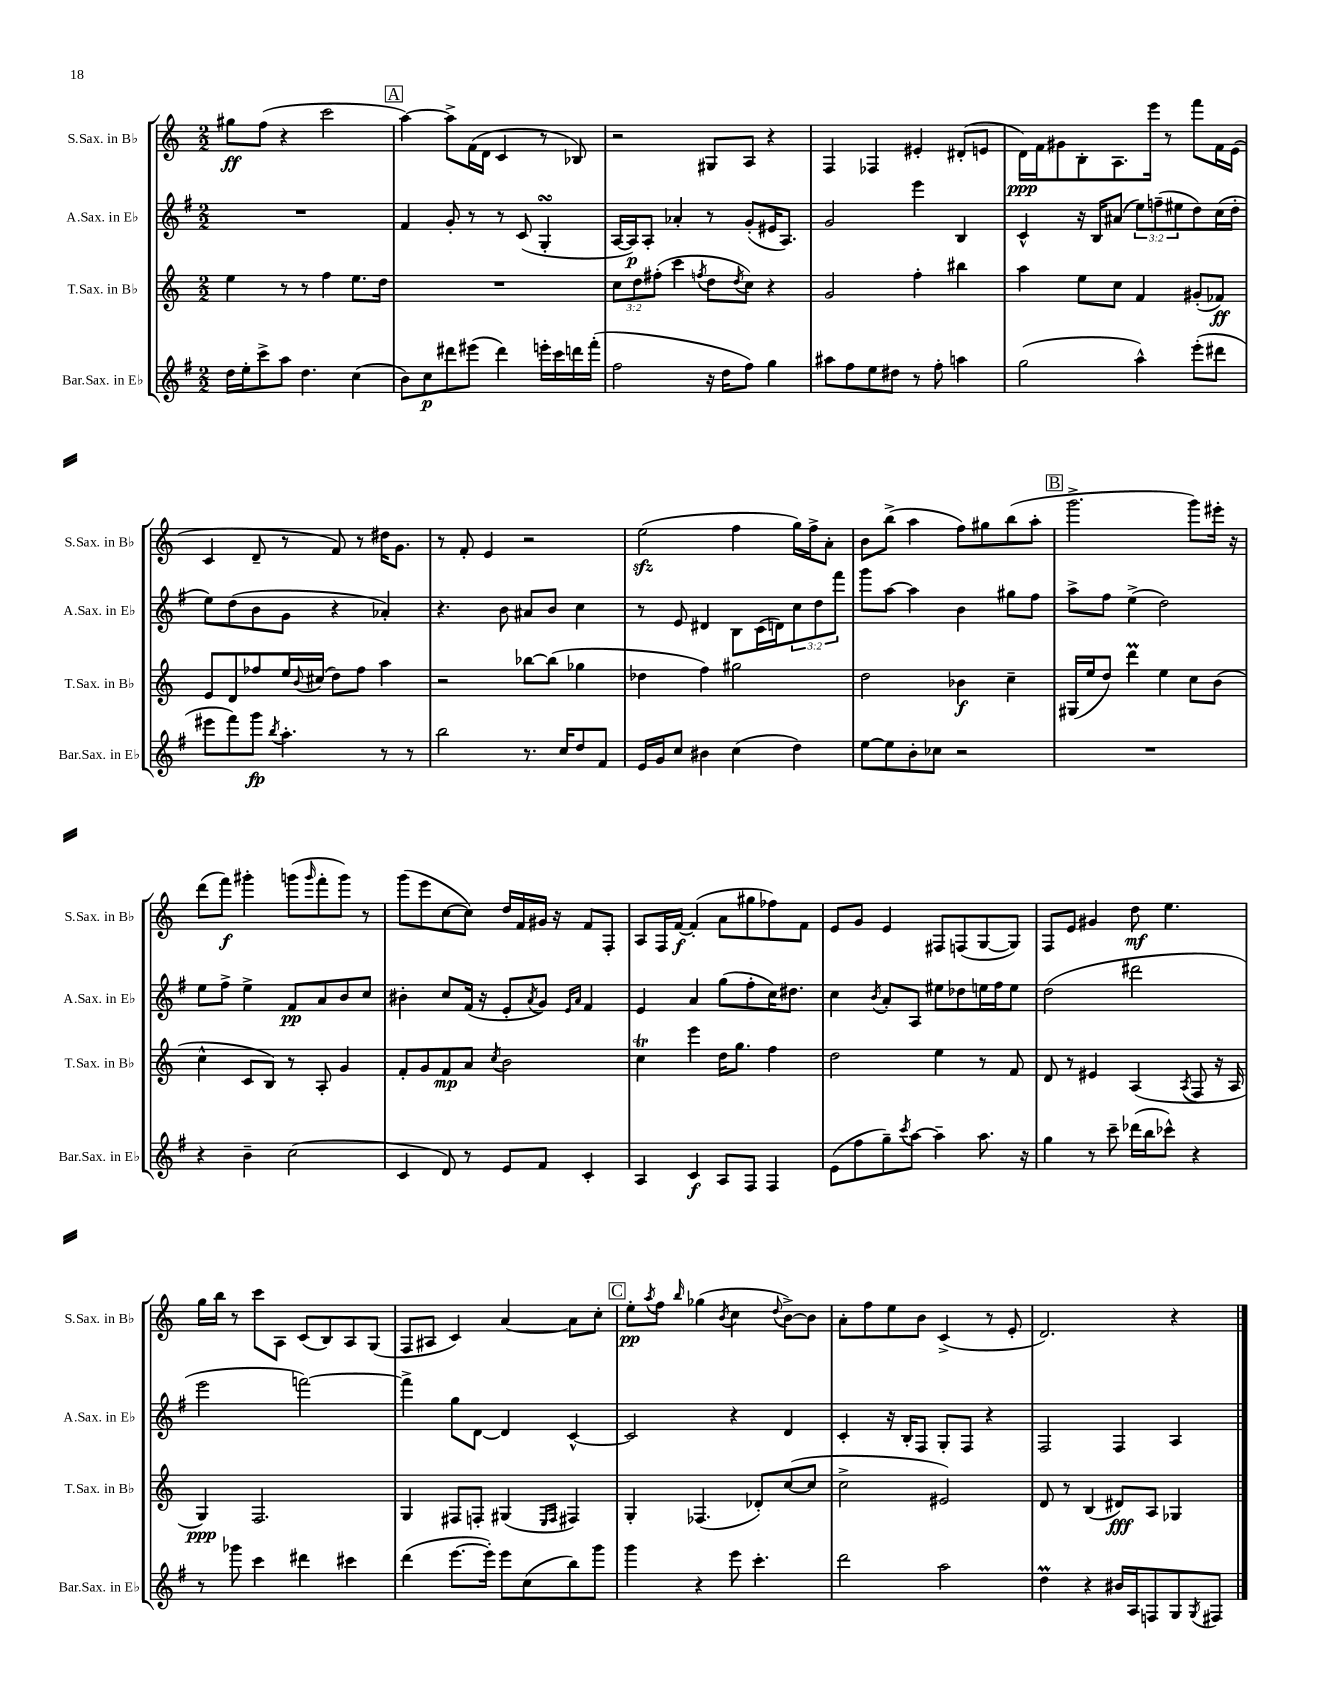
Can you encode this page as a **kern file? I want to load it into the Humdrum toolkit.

**kern	**dynam	**kern	**dynam	**kern	**dynam	**kern	**dynam
*part4	*part4	*part3	*part3	*part2	*part2	*part1	*part1
*staff4	*staff4	*staff3	*staff3	*staff2	*staff2	*staff1	*staff1
*I"Bar.Sax. in E♭	*	*I"T.Sax. in B♭	*	*I"A.Sax. in E♭	*	*I"S.Sax. in B♭	*
*I'Bar.Sax. in E♭	*	*I'T.Sax. in B♭	*	*I'A.Sax. in E♭	*	*I'S.Sax. in B♭	*
*clefG2	*	*clefG2	*	*clefG2	*	*clefG2	*
*k[f#]	*	*k[]	*	*k[f#]	*	*k[]	*
*M2/2	*	*M2/2	*	*M2/2	*	*M2/2	*
=14	=14	=14	=14	=14	=14	=14	=14
16dd\LL	.	4ee\	.	1r	.	8gg#X\L	ff
16ee'\J	.	.	.	.	.	.	.
8ccc^\	.	.	.	.	.	(8ff\J	.
8aa\J	.	8r	.	.	.	4r	.
4.dd\	.	8r	.	.	.	.	.
.	.	4ff\	.	.	.	2ccc\	.
(4cc\	.	8.ee\L	.	.	.	.	.
.	.	16dd\Jk	.	.	.	.	.
!!LO:REH:place=s1:t=A
=15	=15	=15	=15	=15	=15	=15	=15
8b\L)	.	1r	.	4f#/	.	[4aa\)	.
8cc\	p	.	.	.	.	.	.
8ddd#X\	.	.	.	8g'/	.	8aa^\L]	.
(8eee#X\J	.	.	.	8r	.	(16f\L	.
.	.	.	.	.	.	16d\JJ	.
4ddd#\)	.	.	.	8r	.	4c/	.
.	.	.	.	(8c/	.	.	.
16eeen'\LL	.	.	.	4GsSSs'/	.	8r	.
16ccc\	.	.	.	.	.	.	.
16dddn\	.	.	.	.	.	8B-X/)	.
(16fff#'\JJ	.	.	.	.	.	.	.
=16	=16	=16	=16	=16	=16	=16	=16
2ff#\	.	12cc\L	.	[16A/LL	.	2r	.
.	.	.	.	16A/J])	p	.	.
.	.	12dd\	.	.	.	.	.
.	.	.	.	8A'/J	.	.	.
.	.	(12ff#X'\J	.	.	.	.	.
.	.	4ccc\	.	4a-X'/	.	.	.
.	.	8qffn/	.	.	.	.	.
16r	.	8dd\L	.	8r	.	8G#X/L	.
16dd\KL	.	.	.	.	.	.	.
.	.	8qdd/	.	.	.	.	.
8ff#\J)	.	8cc\J)	.	(8g'/L	.	8A/J	.
4gg\	.	4r	.	16e#X/K	.	4r	.
.	.	.	.	8.A/J)	.	.	.
=17	=17	=17	=17	=17	=17	=17	=17
8aa#X\L	.	2g/	.	2g/	.	4F/	.
8ff#\	.	.	.	.	.	.	.
8ee\	.	.	.	.	.	4F-X/	.
8dd#X\J	.	.	.	.	.	.	.
8r	.	4ff'\	.	4eee\	.	4e#X'/	.
8ff#'\	.	.	.	.	.	.	.
4aan\	.	4bb#X\	.	4B/	.	(8d#X'/L	.
.	.	.	.	.	.	8en/J	.
=18	=18	=18	=18	=18	=18	=18	=18
(2gg\	.	4aa\	.	4c^^/	.	16d\LL)	ppp
.	.	.	.	.	.	16f\J	.
.	.	.	.	.	.	8g#X\	.
.	.	8ee\L	.	16r	.	8B'\	.
.	.	.	.	16B/KL	.	.	.
.	.	8cc\J	.	(8a#X/J	.	8.A\	.
4aa^^\)	.	4f/	.	12ee\L)	.	.	.
.	.	.	.	.	.	16eee\Jk	.
.	.	.	.	(12ffn~\	.	.	.
.	.	.	.	.	.	8r	.
.	.	.	.	12ee#X\	.	.	.
(8eee'\L	.	(8g#X'/L	.	8dd\)	.	8fff\L	.
8ddd#X\J	.	8f-X/J)	ff	(16cc\L	.	16f\L	.
.	.	.	.	16dd'\JJ	.	(16e\JJ	.
!!LO:LB:g=z
=19	=19	=19	=19	=19	=19	=19	=19
8eee#X\L	.	8e/L	.	8ee\L)	.	4c/	.
8fff#\)	.	8d/	.	(8dd\	.	.	.
8ggg\J	fp	8ff-X/	.	8b\	.	8d~/	.
8qbb/	.	.	.	.	.	.	.
4.aa'\	.	16ee/L	.	8g\J	.	8r	.
.	.	8qqb/	.	.	.	.	.
.	.	(16cc#X/JJ	.	.	.	.	.
.	.	8dd\L)	.	4r	.	8f/)	.
.	.	8ff-\J	.	.	.	8r	.
8r	.	4aa\	.	4a-X'/)	.	16dd#X\KL	.
.	.	.	.	.	.	8.g\J	.
8r	.	.	.	.	.	.	.
=20	=20	=20	=20	=20	=20	=20	=20
2bb\	.	2r	.	4.r	.	8r	.
.	.	.	.	.	.	8f'/	.
.	.	.	.	.	.	4e/	.
.	.	.	.	8b\	.	.	.
8.r	.	[8bb-X\L	.	8a#X/L	.	2r	.
.	.	(8bb-\J]	.	8b/J	.	.	.
16cc/KL	.	.	.	.	.	.	.
8dd/	.	4gg-X\	.	4cc\	.	.	.
8f#/J	.	.	.	.	.	.	.
=21	=21	=21	=21	=21	=21	=21	=21
16e/LL	.	4dd-X\	.	8r	.	(2eezz\	.
16g/J	.	.	.	.	.	.	.
8cc/J	.	.	.	8e/	.	.	.
4b#X\	.	4ff\)	.	4d#X/	.	.	.
(4cc\	.	2gg#X\	.	8B\L	.	4ff\	.
.	.	.	.	(16c\L	.	.	.
.	.	.	.	16dn\J)	.	.	.
4dd\)	.	.	.	12cc\	.	16gg\LL)	.
.	.	.	.	.	.	16ff^\J	.
.	.	.	.	12dd\	.	.	.
.	.	.	.	.	.	8a'\J	.
.	.	.	.	12fff#\J	.	.	.
=22	=22	=22	=22	=22	=22	=22	=22
[8ee\L	.	2dd\	.	8ggg\L	.	8b\L	.
8ee\]	.	.	.	[8aa\J	.	(8bb^\J	.
8b'\	.	.	.	4aa\]	.	4aa\	.
8cc-X\J	.	.	.	.	.	.	.
2r	.	4b-X\	f	4b\	.	8ff\L)	.
.	.	.	.	.	.	8gg#X\	.
.	.	4cc~\	.	8gg#X\L	.	(8bb\	.
.	.	.	.	8ff#\J	.	8aa'\J	.
!!LO:REH:place=s1:t=B
=23	=23	=23	=23	=23	=23	=23	=23
1r	.	(16G#X/LL	.	8aa^\L	.	2.ggg^\	.
.	.	16ee/J	.	.	.	.	.
.	.	8dd/J)	.	8ff#\J	.	.	.
.	.	4dddM\	.	(4ee^\	.	.	.
.	.	4ee\	.	2dd\)	.	.	.
.	.	8cc\L	.	.	.	8ggg\L)	.
.	.	(8b\J	.	.	.	16eee#X'\Jk	.
.	.	.	.	.	.	16r	.
!!LO:LB:g=z
=24	=24	=24	=24	=24	=24	=24	=24
4r	.	4cc^^\	.	8ee\L	.	(8ddd\L	.
.	.	.	.	8ff#^\J	.	8fff\J)	f
4b~\	.	8c/L	.	4ee^\	.	4ggg#X'\	.
.	.	8B/J)	.	.	.	.	.
(2cc\	.	8r	.	8f#/L	pp	(8gggn\L	.
.	.	.	.	.	.	16qqggg/	.
.	.	8A'/	.	8a/	.	8fff'\	.
.	.	4g/	.	8b/	.	8ggg\J)	.
.	.	.	.	8cc/J	.	8r	.
=25	=25	=25	=25	=25	=25	=25	=25
4c/	.	8f'/L	.	4b#X'\	.	(8ggg\L	.
.	.	8g/	.	.	.	8eee\	.
8d/)	.	8f/	mp	8cc/L	.	[8cc\	.
8r	.	8a/J	.	(16f#/Jk	.	8cc\J])	.
.	.	.	.	16r	.	.	.
.	.	8qcc/	.	.	.	.	.
8e/L	.	2b\	.	8e'/L	.	16dd/LL	.
.	.	.	.	.	.	16f/	.
.	.	.	.	8qa/	.	.	.
8f#/J	.	.	.	8g/J)	.	16g#X/JJ	.
.	.	.	.	.	.	16r	.
.	.	.	.	16qqe/LL	.	.	.
.	.	.	.	16qqa/JJ	.	.	.
4c'/	.	.	.	4f#/	.	8f/L	.
.	.	.	.	.	.	8F'/J	.
=26	=26	=26	=26	=26	=26	=26	=26
4A/	.	4ccT\	.	4e/	.	8A/L	.
.	.	.	.	.	.	16F/L	.
.	.	.	.	.	.	[16f/JJ	f
4c/	f	4eee\	.	4a/	.	(4f'/]	.
8A/L	.	16dd\KL	.	(8gg\L	.	8a\L	.
.	.	8.gg\J	.	.	.	.	.
8F#/J	.	.	.	8ff#'\	.	8gg#X\	.
4F#/	.	4ff\	.	16cc\K)	.	8ff-X\)	.
.	.	.	.	8.dd#X\J	.	.	.
.	.	.	.	.	.	8f\J	.
=27	=27	=27	=27	=27	=27	=27	=27
(8e\L	.	2dd\	.	4cc\	.	8e/L	.
8ff#\	.	.	.	.	.	8g/J	.
.	.	.	.	8qb/	.	.	.
8gg~\)	.	.	.	8a'/L	.	4e/	.
8qccc/	.	.	.	.	.	.	.
[8aa\J	.	.	.	8A/J	.	.	.
4aa~\]	.	4ee\	.	8ee#X\L	.	8F#X/L	.
.	.	.	.	8dd-X\	.	(8Fn/	.
8.aa\	.	8r	.	16een\L	.	[8G/	.
.	.	.	.	16ff#\J	.	.	.
.	.	8f/	.	8ee\J	.	8G/J])	.
16r	.	.	.	.	.	.	.
=28	=28	=28	=28	=28	=28	=28	=28
4gg\	.	8d/	.	(2dd\	.	8F/L	.
.	.	8r	.	.	.	8e/J	.
8r	.	4e#X/	.	.	.	4g#X/	.
8ccc~\	.	.	.	.	.	.	.
(16ddd-X\LL	.	(4A/	.	2ddd#X\	.	8dd\	mf
16bb\J	.	.	.	.	.	.	.
8ccc-X^^\J)	.	.	.	.	.	4.ee\	.
.	.	8qA/	.	.	.	.	.
4r	.	8F/	.	.	.	.	.
.	.	16r	.	.	.	.	.
.	.	16A/	.	.	.	.	.
!!LO:LB:g=z
=29	=29	=29	=29	=29	=29	=29	=29
8r	.	4G/)	ppp	2eee\	.	16gg\LL	.
.	.	.	.	.	.	16bb\JJ	.
8ggg-X\	.	.	.	.	.	8r	.
4ccc\	.	2.F/	.	.	.	8ccc\L	.
.	.	.	.	.	.	8A\J	.
4ddd#X\	.	.	.	[2fffn\)	.	(8c/L	.
.	.	.	.	.	.	8B/)	.
4ccc#X\	.	.	.	.	.	8A/	.
.	.	.	.	.	.	(8G/J	.
=30	=30	=30	=30	=30	=30	=30	=30
(4ddd\	.	4G/	.	4fff^\]	.	8F/L	.
.	.	.	.	.	.	8A#X/J	.
[8.eee\L	.	8F#X/L	.	8gg\L	.	4c/)	.
.	.	8Fn'/J	.	[8d\J	.	.	.
16eee'\Jk])	.	.	.	.	.	.	.
8eee\L	.	(4G#X/	.	4d/]	.	[4a/	.
(8cc\	.	.	.	.	.	.	.
.	.	16qqE/LL	.	.	.	.	.
.	.	16qqF/JJ	.	.	.	.	.
8bb\)	.	4F#X/)	.	[4c^^/	.	8a\L]	.
8ggg\J	.	.	.	.	.	8cc'\J	.
!!LO:REH:place=s1:t=C
=31	=31	=31	=31	=31	=31	=31	=31
4ggg\	.	4G'/	.	2c/]	.	8ee'\L	pp
.	.	.	.	.	.	8qaa/	.
.	.	.	.	.	.	8ff\J	.
.	.	.	.	.	.	16qqbb/	.
4r	.	(4.F-X/	.	.	.	(4gg-X\	.
.	.	.	.	.	.	8qb/	.
8eee\	.	.	.	4r	.	4cc\	.
4.ccc'\	.	8d-X'/L)	.	.	.	.	.
.	.	.	.	.	.	8qqdd/	.
.	.	([8cc/	.	4d/	.	[8b^\L)	.
.	.	8cc/J]	.	.	.	8b\J]	.
=32	=32	=32	=32	=32	=32	=32	=32
2ddd\	.	2cc^\	.	4c'/	.	8a'\L	.
.	.	.	.	.	.	8ff\	.
.	.	.	.	16r	.	8ee\	.
.	.	.	.	16B'/KL	.	.	.
.	.	.	.	8F#/J	.	8b\J	.
2aa\	.	2e#X/)	.	8G'/L	.	(4c^/	.
.	.	.	.	8F#/J	.	.	.
.	.	.	.	4r	.	8r	.
.	.	.	.	.	.	8e'/	.
=33	=33	=33	=33	=33	=33	=33	=33
4ddM\	.	8d/	.	2F#/	.	2.d/)	.
.	.	8r	.	.	.	.	.
4r	.	(4B/	.	.	.	.	.
16b#X/LL	.	8d#X/L)	fff	4F#/	.	.	.
16A/J	.	.	.	.	.	.	.
8Fn/	.	8A/J	.	.	.	.	.
8G/	.	4G-X/	.	4A/	.	4r	.
8qG/	.	.	.	.	.	.	.
8F#X/J	.	.	.	.	.	.	.
==	==	==	==	==	==	==	==
*-	*-	*-	*-	*-	*-	*-	*-
